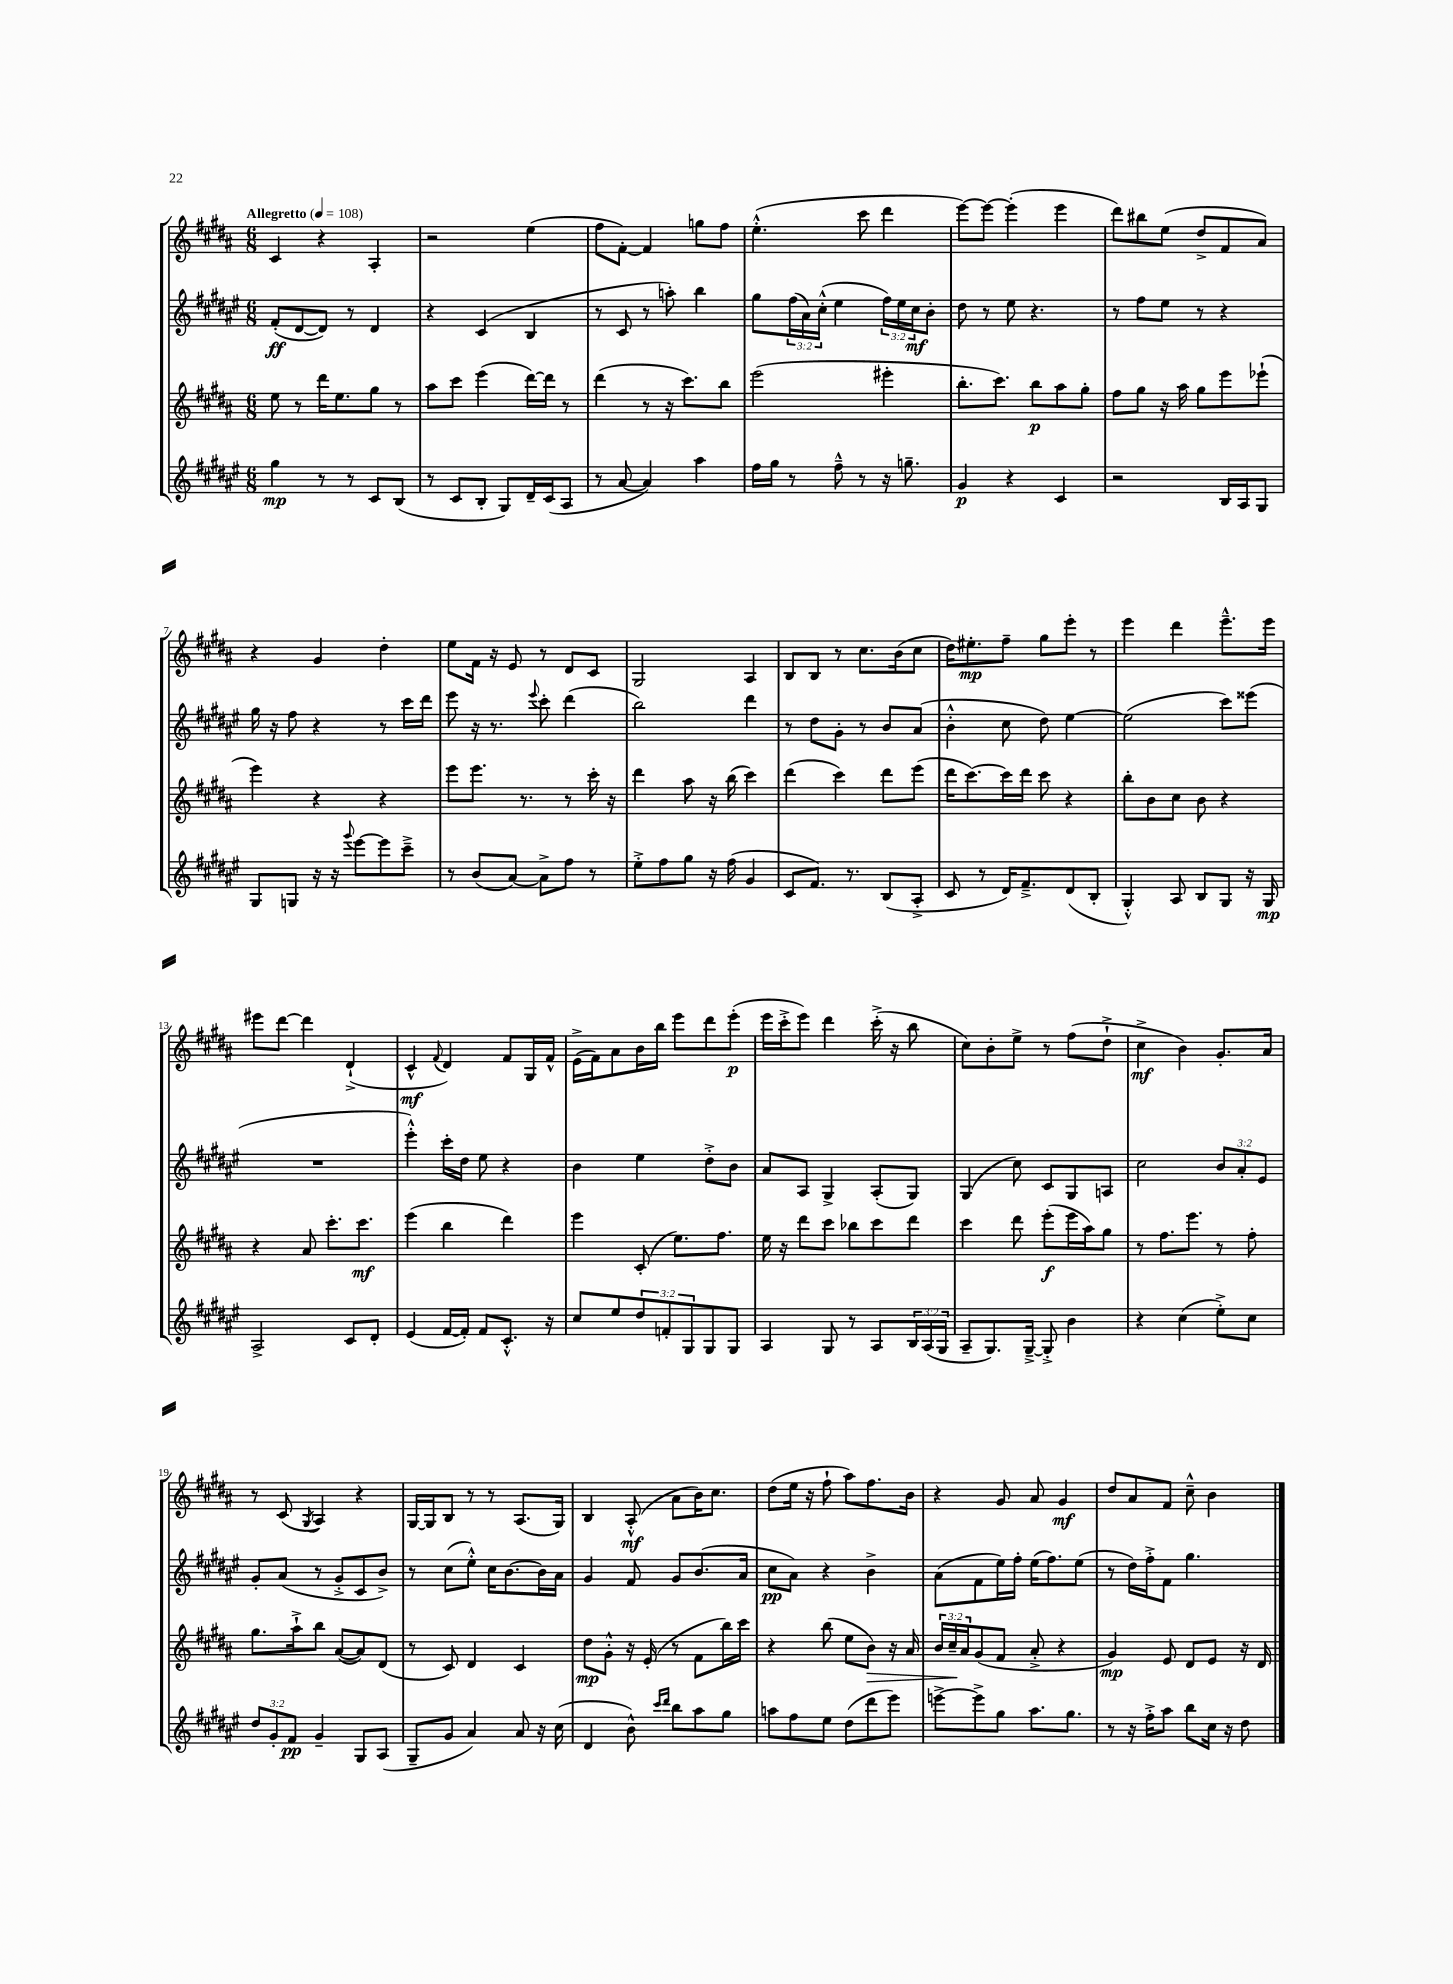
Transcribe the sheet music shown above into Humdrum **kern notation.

**kern	**dynam	**kern	**dynam	**kern	**dynam	**kern	**dynam
*part4	*part4	*part3	*part3	*part2	*part2	*part1	*part1
*staff4	*staff4	*staff3	*staff3	*staff2	*staff2	*staff1	*staff1
*clefG2	*	*clefG2	*	*clefG2	*	*clefG2	*
*k[f#c#g#d#a#e#]	*	*k[f#c#g#d#a#]	*	*k[f#c#g#d#a#e#]	*	*k[f#c#g#d#a#]	*
*M6/8	*	*M6/8	*	*M6/8	*	*M6/8	*
*MM108	*	*MM108	*	*MM108	*	*MM108	*
=1	=1	=1	=1	=1	=1	=1	=1
!	!	!	!	!	!	!LO:TX:a:B:t=Allegretto	!
4gg#\	mp	8ee\	.	(8f#'/L	ff	4c#/	.
.	.	8r	.	[8d#/	.	.	.
8r	.	16ddd#\KL	.	8d#/J])	.	4r	.
.	.	8.ee\	.	.	.	.	.
8r	.	.	.	8r	.	.	.
8c#/L	.	8gg#\J	.	4d#/	.	4A#'/	.
(8B/J	.	8r	.	.	.	.	.
=2	=2	=2	=2	=2	=2	=2	=2
8r	.	8aa#\L	.	4r	.	2r	.
8c#/L	.	8ccc#\J	.	.	.	.	.
8B'/J	.	(4eee\	.	(4c#/	.	.	.
8G#/L)	.	.	.	.	.	.	.
16d#~/L	.	[16ddd#\LL)	.	4B/	.	(4ee\	.
(16c#/J	.	16ddd#\JJ]	.	.	.	.	.
8A#/J	.	8r	.	.	.	.	.
=3	=3	=3	=3	=3	=3	=3	=3
8r	.	(4ddd#\	.	8r	.	8ff#\L	.
[8a#/	.	.	.	8c#/	.	[8f#'\J)	.
4a#/])	.	8r	.	8r	.	4f#/]	.
.	.	16r	.	8aan'\)	.	.	.
.	.	8.ccc#\L)	.	.	.	.	.
4aa#\	.	.	.	4bb\	.	8ggn\L	.
.	.	8bb\J	.	.	.	8ff#\J	.
=4	=4	=4	=4	=4	=4	=4	=4
16ff#\LL	.	(2eee\	.	8gg#\L	.	(4.ee'^^\	.
16gg#\JJ	.	.	.	.	.	.	.
8r	.	.	.	(24ff#\L	.	.	.
.	.	.	.	24a#\)	.	.	.
.	.	.	.	(24cc#'^^\JJ	.	.	.
8ff#~^^\	.	.	.	4ee#\	.	.	.
8r	.	.	.	.	.	8ccc#\	.
16r	.	4eee#X'\	.	24ff#\LL)	.	4ddd#\	.
.	.	.	.	24ee#\	.	.	.
8.ggn~\	.	.	.	.	.	.	.
.	.	.	.	24cc#\J	mf	.	.
.	.	.	.	8b'\J	.	.	.
=5	=5	=5	=5	=5	=5	=5	=5
4g#/	p	8.bb'\L	.	8dd#\	.	[8eee\L)	.
.	.	.	.	8r	.	8eee\J_	.
.	.	8.ccc#\J)	.	.	.	.	.
4r	.	.	.	8ee#\	.	(4eee'\]	.
.	.	8bb\L	p	4.r	.	.	.
4c#/	.	8aa#\	.	.	.	4eee\	.
.	.	8gg#'\J	.	.	.	.	.
=6	=6	=6	=6	=6	=6	=6	=6
2r	.	8ff#\L	.	8r	.	8ddd#\L)	.
.	.	8gg#\J	.	8ff#\L	.	8bb#X\	.
.	.	16r	.	8ee#\J	.	(8ee\J	.
.	.	16aa#\	.	.	.	.	.
.	.	8gg#\L	.	8r	.	8dd#^/L	.
16B/LL	.	8eee\	.	4r	.	8f#/	.
16A#/J	.	.	.	.	.	.	.
8G#/J	.	(8eee-X`\J	.	.	.	8a#/J)	.
!!LO:LB:g=z
=7	=7	=7	=7	=7	=7	=7	=7
8G#/L	.	4eee\)	.	16gg#\	.	4r	.
.	.	.	.	16r	.	.	.
8Gn/J	.	.	.	8ff#\	.	.	.
16r	.	4r	.	4r	.	4g#/	.
16r	.	.	.	.	.	.	.
8qqggg#/	.	.	.	.	.	.	.
[8eee#\L	.	.	.	.	.	.	.
8eee#\]	.	4r	.	8r	.	4dd#'\	.
8ccc#~^\J	.	.	.	16ccc#\LL	.	.	.
.	.	.	.	16ddd#\JJ	.	.	.
=8	=8	=8	=8	=8	=8	=8	=8
8r	.	8eee\L	.	8eee#\	.	8ee\L	.
(8b/L	.	8.eee\J	.	16r	.	16f#\Jk	.
.	.	.	.	8.r	.	16r	.
[8a#/J)	.	.	.	.	.	8e/	.
.	.	8.r	.	.	.	.	.
.	.	.	.	8qqeee#/	.	.	.
8a#^\L]	.	.	.	8ccc#'\	.	8r	.
8ff#\J	.	8r	.	(4ddd#\	.	8d#/L	.
8r	.	16ccc#'\	.	.	.	8c#/J	.
.	.	16r	.	.	.	.	.
=9	=9	=9	=9	=9	=9	=9	=9
8ee#'^\L	.	4ddd#\	.	2bb\)	.	2G#/	.
8ff#\	.	.	.	.	.	.	.
8gg#\J	.	8aa#\	.	.	.	.	.
16r	.	16r	.	.	.	.	.
(16ff#\	.	(16bb\	.	.	.	.	.
4g#/	.	4ccc#\)	.	4ddd#\	.	4A#/	.
=10	=10	=10	=10	=10	=10	=10	=10
8c#/L	.	(4ddd#\	.	8r	.	8B/L	.
8.f#/J)	.	.	.	8dd#\L	.	8B/J	.
.	.	4ccc#\)	.	8g#'\J	.	8r	.
8.r	.	.	.	.	.	.	.
.	.	.	.	8r	.	8.cc#\L	.
(8B/L	.	8ddd#\L	.	8b/L	.	.	.
.	.	.	.	.	.	(16b\k	.
8A#'^/J	.	(8eee\J	.	(8a#/J	.	8cc#\J	.
=11	=11	=11	=11	=11	=11	=11	=11
8c#/	.	16ddd#\KL	.	4b'^^\	.	16dd#\KL)	.
.	.	[8.ccc#\)	.	.	.	8.ee#X'\	mp
8r	.	.	.	.	.	.	.
16d#/KL)	.	16ccc#\L]	.	8cc#\	.	8ff#~\J	.
8.f#~^/	.	16ddd#\JJ	.	.	.	.	.
.	.	8ccc#\	.	8dd#\)	.	8gg#\L	.
(8d#/	.	4r	.	[4ee#\	.	8eee'\J	.
8B'/J	.	.	.	.	.	8r	.
=12	=12	=12	=12	=12	=12	=12	=12
4G#'^^/)	.	8bb'\L	.	(2ee#\]	.	4eee\	.
.	.	8b\	.	.	.	.	.
8A#/	.	8cc#\J	.	.	.	4ddd#\	.
8B/L	.	8b\	.	.	.	.	.
8G#/J	.	4r	.	8ccc#\L)	.	8.eee~^^\L	.
16r	.	.	.	(8eee##X\J	.	.	.
16G#/	mp	.	.	.	.	16eee\Jk	.
!!LO:LB:g=z
=13	=13	=13	=13	=13	=13	=13	=13
2A#^/	.	4r	.	2.r	.	8eee#X\L	.
.	.	.	.	.	.	[8ddd#\J	.
.	.	8a#/	.	.	.	4ddd#\]	.
.	.	8.ccc#'\L	.	.	.	.	.
8c#/L	.	.	.	.	.	(4d#`^/	.
.	.	8.ccc#\J	mf	.	.	.	.
8d#'/J	.	.	.	.	.	.	.
=14	=14	=14	=14	=14	=14	=14	=14
(4e#/	.	(4eee\	.	4eee#'^^\)	.	4c#^^/	mf
.	.	.	.	.	.	8qqf#/	.
[16f#/LL	.	4bb\	.	16ccc#'\LL	.	4d#/)	.
16f#'/JJ])	.	.	.	16dd#\JJ	.	.	.
8f#/L	.	.	.	8ee#\	.	.	.
8.c#'^^/J	.	4ddd#\)	.	4r	.	8f#/L	.
.	.	.	.	.	.	16G#/L	.
16r	.	.	.	.	.	16f#^^/JJ	.
=15	=15	=15	=15	=15	=15	=15	=15
8cc#/L	.	4eee\	.	4b\	.	(16e^\LL	.
.	.	.	.	.	.	16f#\J)	.
8ee#/	.	.	.	.	.	8a#\	.
12dd#/	.	(8c#'/	.	4ee#\	.	16b\L	.
.	.	.	.	.	.	16bb\JJ	.
12fn'/	.	.	.	.	.	.	.
.	.	8.ee\L)	.	.	.	8eee\L	.
12G#/	.	.	.	.	.	.	.
8G#/	.	.	.	8dd#'^\L	.	8ddd#\	.
.	.	8.ff#\J	.	.	.	.	.
8G#/J	.	.	.	8b\J	.	(8eee'\J	p
=16	=16	=16	=16	=16	=16	=16	=16
4A#/	.	16ee\	.	8a#/L	.	16eee\LL	.
.	.	16r	.	.	.	16ccc#'^\J	.
.	.	8ddd#\L	.	8A#/J	.	8eee\J)	.
8G#/	.	8ccc#\J	.	4G#^/	.	4ddd#\	.
8r	.	8bb-X\L	.	.	.	.	.
8A#/L	.	8ccc#\	.	(8A#'/L	.	(16ccc#'^\	.
.	.	.	.	.	.	16r	.
24B/L	.	8ddd#\J	.	8G#/J)	.	8bb\	.
(24A#/	.	.	.	.	.	.	.
24G#/JJ	.	.	.	.	.	.	.
=17	=17	=17	=17	=17	=17	=17	=17
8A#~/L	.	4ccc#\	.	(4G#/	.	8cc#\L)	.
8.G#/)	.	.	.	.	.	8b'\	.
.	.	8ddd#\	.	8cc#\)	.	8ee^\J	.
[16G#~^/Jk	.	.	.	.	.	.	.
8G#'^/]	.	(8eee'\L	f	8c#/L	.	8r	.
4b\	.	16eee\L	.	8G#/	.	(8ff#\L	.
.	.	16aa#\J)	.	.	.	.	.
.	.	8gg#\J	.	8An/J	.	8dd#`^\J	.
=18	=18	=18	=18	=18	=18	=18	=18
4r	.	8r	.	2cc#\	.	4cc#^\	mf
.	.	8.ff#\L	.	.	.	.	.
(4cc#\	.	.	.	.	.	4b\)	.
.	.	8.eee\J	.	.	.	.	.
8ee#'^\L)	.	8r	.	12b/L	.	8.g#'/L	.
.	.	.	.	12a#'/	.	.	.
8cc#\J	.	8ff#'\	.	.	.	.	.
.	.	.	.	12e#/J	.	.	.
.	.	.	.	.	.	16a#/Jk	.
!!LO:LB:g=z
=19	=19	=19	=19	=19	=19	=19	=19
12dd#/L	.	8.gg#\L	.	8g#'/L	.	8r	.
12g#'/	.	.	.	.	.	.	.
.	.	.	.	(8a#/J	.	(8c#/	.
12f#/J	pp	.	.	.	.	.	.
.	.	16aa#`^\k	.	.	.	.	.
.	.	.	.	.	.	8qG#/	.
4g#~/	.	8bb\J	.	8r	.	4A#/)	.
.	.	([8a#/L	.	8g#'^/L	.	.	.
8G#/L	.	8a#/])	.	8c#/	.	4r	.
(8A#/J	.	(8d#/J	.	8b^/J)	.	.	.
=20	=20	=20	=20	=20	=20	=20	=20
8G#~/L	.	8r	.	8r	.	[16G#/LL	.
.	.	.	.	.	.	16G#/J]	.
8g#/J	.	8c#/)	.	(8cc#\L	.	8B/J	.
4a#/)	.	4d#/	.	8ee#'^^\J)	.	8r	.
.	.	.	.	16cc#\KL	.	8r	.
.	.	.	.	[8.b\	.	.	.
8a#/	.	4c#/	.	.	.	(8.A#/L	.
16r	.	.	.	16b\L]	.	.	.
(16cc#\	.	.	.	16a#\JJ	.	16G#/Jk)	.
=21	=21	=21	=21	=21	=21	=21	=21
4d#/	.	8dd#\L	mp	4g#/	.	4B/	.
.	.	8g#'^^\J	.	.	.	.	.
8b^^\)	.	16r	.	8f#/	.	(8A#'^^/	mf
.	.	(16e'/	.	.	.	.	.
16qqccc#/LL	.	.	.	.	.	.	.
16qqddd#/JJ	.	.	.	.	.	.	.
8bb\L	.	8r	.	8g#/L	.	8a#\L	.
8aa#\	.	8f#\L	.	(8.b/	.	16b\K)	.
.	.	.	.	.	.	8.cc#\J	.
8gg#\J	.	16bb\L)	.	.	.	.	.
.	.	16ccc#\JJ	.	16a#/Jk	.	.	.
=22	=22	=22	=22	=22	=22	=22	=22
8aan\L	.	4r	.	8cc#\L	pp	(8dd#\L	.
8ff#\	.	.	.	8a#\J)	.	16ee\Jk	.
.	.	.	.	.	.	16r	.
8ee#\J	.	(8bb\	.	4r	.	8ff#`\	.
(8dd#\L	.	8ee\L	.	.	.	8aa#\L)	.
!	!	!	!LO:HP:b	!	!	!	!
8ddd#\	.	8b\J)	>	4b^\	.	8.ff#\	.
8eee#\J)	.	16r	.	.	.	.	.
.	.	16a#/	.	.	.	16b\Jk	.
=23	=23	=23	=23	=23	=23	=23	=23
[8eeen^\L	.	24b/LL	.	(8a#\L	.	4r	.
.	.	24cc#~/	.	.	.	.	.
.	.	24a#/J	]	.	.	.	.
8eee^\]	.	(8g#/	.	8f#\	.	.	.
8gg#\J	.	8f#/J	.	16ee#\L)	.	8g#/	.
.	.	.	.	16ff#'\JJ	.	.	.
8.aa#\L	.	8a#'^/	.	(16ee#\KL	.	8a#/	.
.	.	.	.	8.ff#\)	.	.	.
.	.	4r	.	.	.	4g#/	mf
8.gg#\J	.	.	.	.	.	.	.
.	.	.	.	(8ee#\J	.	.	.
=24	=24	=24	=24	=24	=24	=24	=24
8r	.	4g#/)	mp	8r	.	8dd#/L	.
16r	.	.	.	16dd#\LL)	.	8a#/	.
16ff#'^\KL	.	.	.	16ff#'^\J	.	.	.
8aa#\J	.	8e/	.	8f#\J	.	8f#/J	.
8bb\L	.	8d#/L	.	4.gg#\	.	8cc#~^^\	.
16cc#\Jk	.	8e/J	.	.	.	4b\	.
16r	.	.	.	.	.	.	.
8dd#\	.	16r	.	.	.	.	.
.	.	16d#/	.	.	.	.	.
==	==	==	==	==	==	==	==
*-	*-	*-	*-	*-	*-	*-	*-
